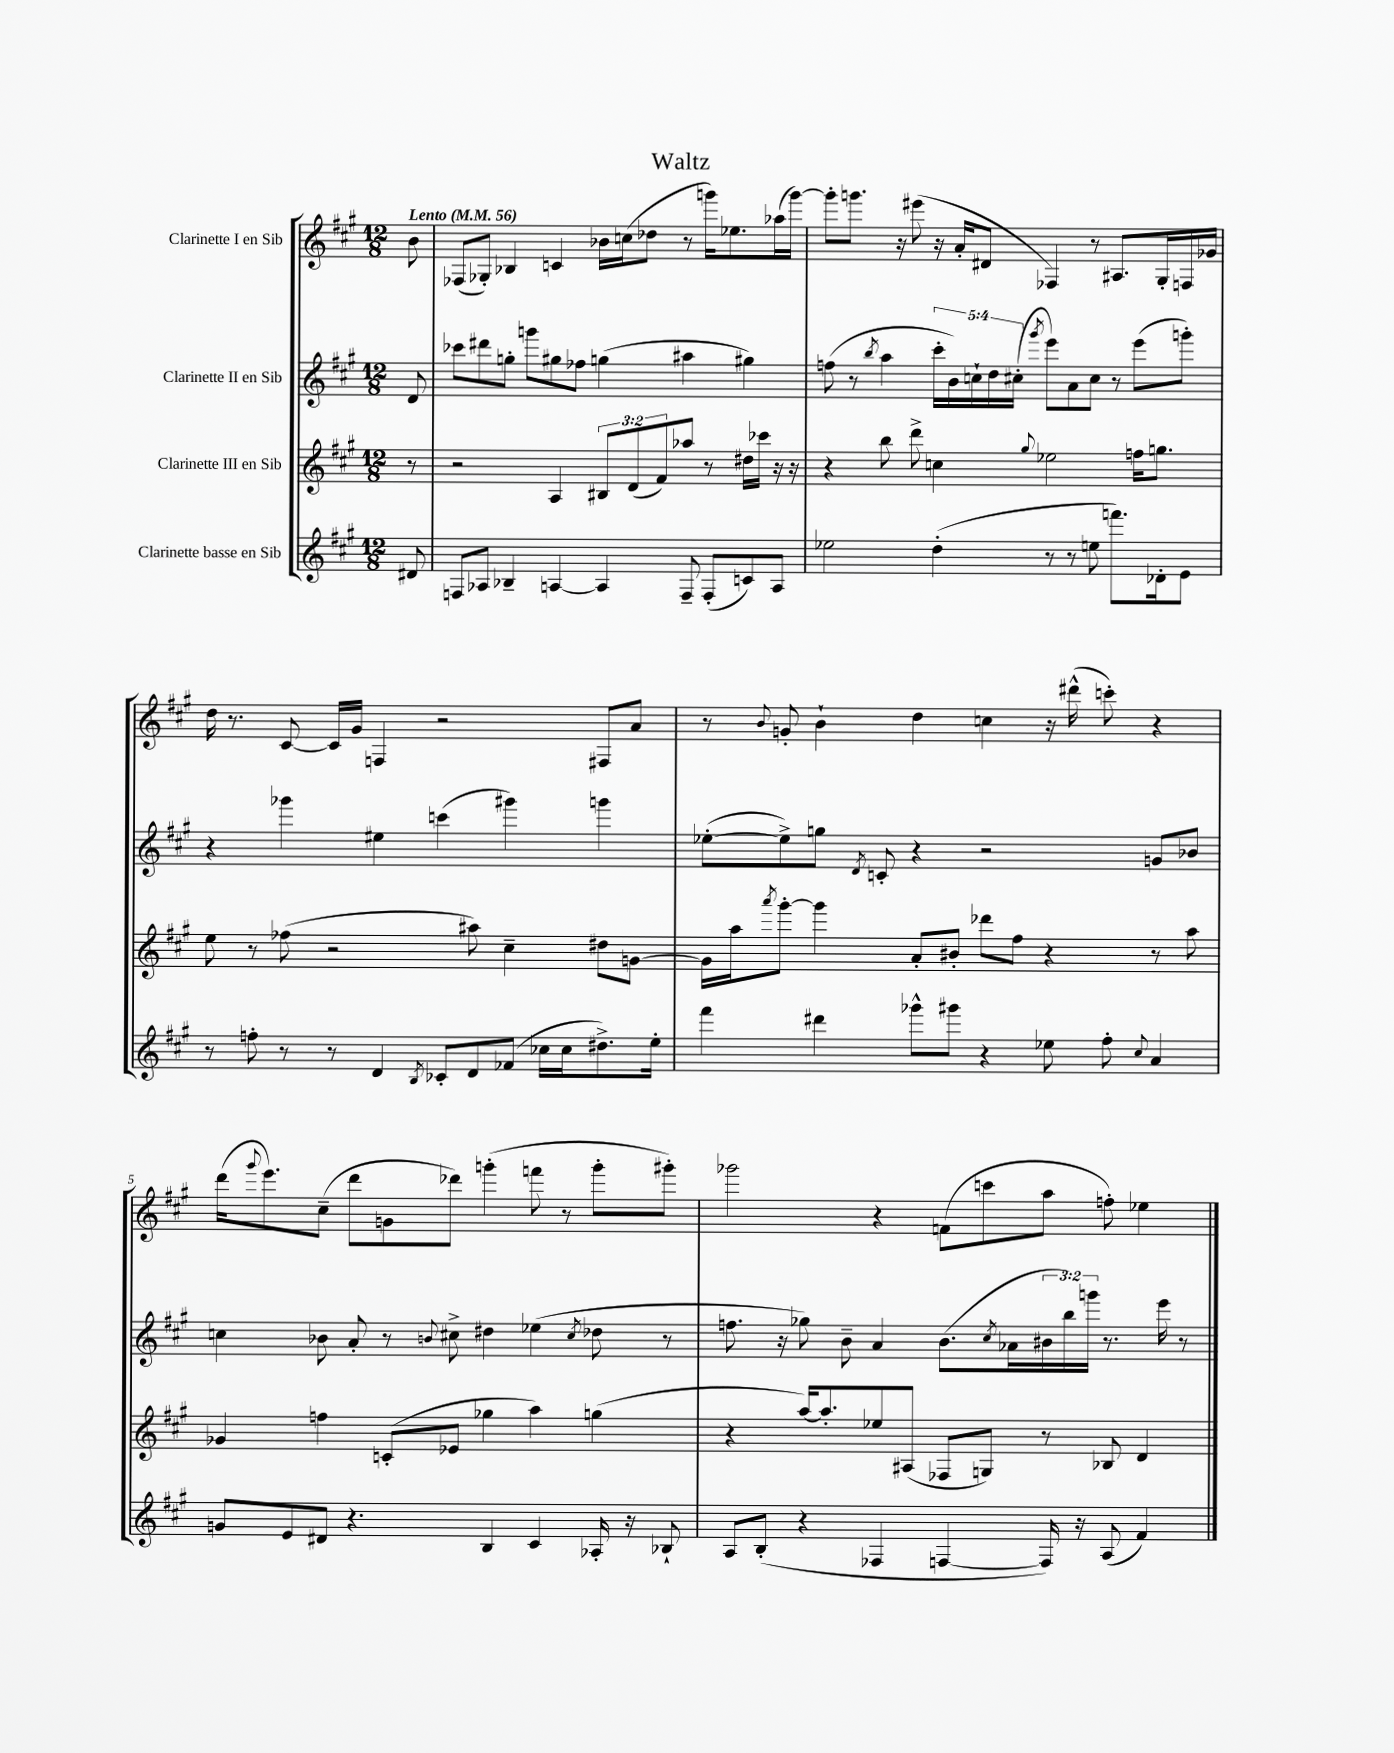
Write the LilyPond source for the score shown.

\header { title = "Waltz" }
<<
\new StaffGroup <<
\new Staff = "s0" \with { instrumentName = "Clarinette I en Sib" } {
    \clef treble \key a \major \numericTimeSignature \time 12/8 \partial 8 \tempo "Lento" 4 = 56
    b'8 |
    fes8( ges8-.) bes4 c'4 bes'16 c''16( des''8 r8 g'''16) ees''8. aes''16( g'''16~) |
    g'''8-. g'''8. r16 eis'''8( r16 a'16-. dis'8 fes4) r8 ais8. gis16-. f16 ges'16 |
    d''16 r8. cis'8~ cis'16 gis'16 f4 r2 fis8 a'8 |
    r8 \appoggiatura { b'8 } g'8-. b'4-! d''4 c''4 r16 dis'''16-^( c'''8-.) r4 |
    d'''16( \appoggiatura { gis'''8 } e'''8.) cis''8--( d'''8 g'8 des'''8) g'''4-.( f'''8 r8 g'''8-. gis'''8-.) |
    ges'''2 r4 f'8( c'''8 a''8 f''8-.) ees''4 \bar "|." |
}
\new Staff = "s1" \with { instrumentName = "Clarinette II en Sib" } {
    \clef treble \key a \major \numericTimeSignature \time 12/8 \override Staff.TupletNumber.text = #tuplet-number::calc-fraction-text \partial 8
    d'8 |
    ces'''8 dis'''8 g''8-. g'''8 gis''8 fes''8 g''4( ais''4 gis''4) |
    f''8( r8 \acciaccatura { b''8 } a''4 \tuplet 5/4 { cis'''16-. b'16) c''16-! d''16 cis''16-.( } \acciaccatura { gis'''8 } e'''8) a'8 cis''8 r8 e'''8( g'''8-.) |
    r4 ges'''4 eis''4 c'''4( gis'''4) g'''4 |
    ees''8~-.( ees''8->) g''8 \acciaccatura { d'8 } c'8-. r4 r2 g'8 bes'8 |
    c''4 bes'8 a'8-. r8 \appoggiatura { b'8 } cis''8-> dis''4 ees''4( \acciaccatura { cis''8 } des''8 r8 |
    f''8. r16 ges''8) b'8-- a'4 b'8.( \acciaccatura { cis''8 } aes'16 \tuplet 3/2 { bis'16 b''16) g'''16 } r8. e'''16 r8 \bar "|." |
}
\new Staff = "s2" \with { instrumentName = "Clarinette III en Sib" } {
    \clef treble \key a \major \numericTimeSignature \time 12/8 \override Staff.TupletNumber.text = #tuplet-number::calc-fraction-text \partial 8
    r8 |
    r2 a4 \tuplet 3/2 { bis8 d'8( fis'8) } aes''8 r8 dis''16 ces'''16 r16 r16 |
    r4 b''8 d'''8-> c''4 \appoggiatura { gis''8 } ees''2 f''16 g''8. |
    e''8 r8 fes''8( r2 ais''8) cis''4-- dis''8 g'8~ |
    g'16 a''16 \acciaccatura { a'''8 } gis'''8~-. gis'''4 a'8-. bis'8-. des'''8 fis''8 r4 r8 a''8 |
    ges'4 f''4 c'8-.( ees'8 ges''4 a''4) g''4( |
    r4 a''16~) a''8.-. ees''8 ais8( fes8 g8) r8 bes8 d'4 \bar "|." |
}
\new Staff = "s3" \with { instrumentName = "Clarinette basse en Sib" } {
    \clef treble \key a \major \numericTimeSignature \time 12/8 \partial 8
    dis'8 |
    f8 aes8 bes4-- a4~ a4 f8-- f8-.( c'8) a8 |
    ees''2 d''4-.( r8 r8 e''8 f'''8.) des'16-. e'8 |
    r8 f''8-. r8 r8 d'4 \acciaccatura { b8 } ces'8-. d'8 fes'8( ces''16 ces''16 dis''8.->) e''16-. |
    fis'''4 dis'''4 ges'''8-^ gis'''8 r4 ees''8 fis''8-. \appoggiatura { cis''8 } a'4 |
    g'8 e'8 dis'8 r4. b4 cis'4 aes16-. r16 bes8-! |
    a8 b8-.( r4 fes4 f4~ f16) r16 a8( fis'4) \bar "|." |
}
>>
>>
\layout { \context { \Score \override BarNumber.break-visibility = ##(#f #t #t) barNumberVisibility = #(every-nth-bar-number-visible 5) } }
